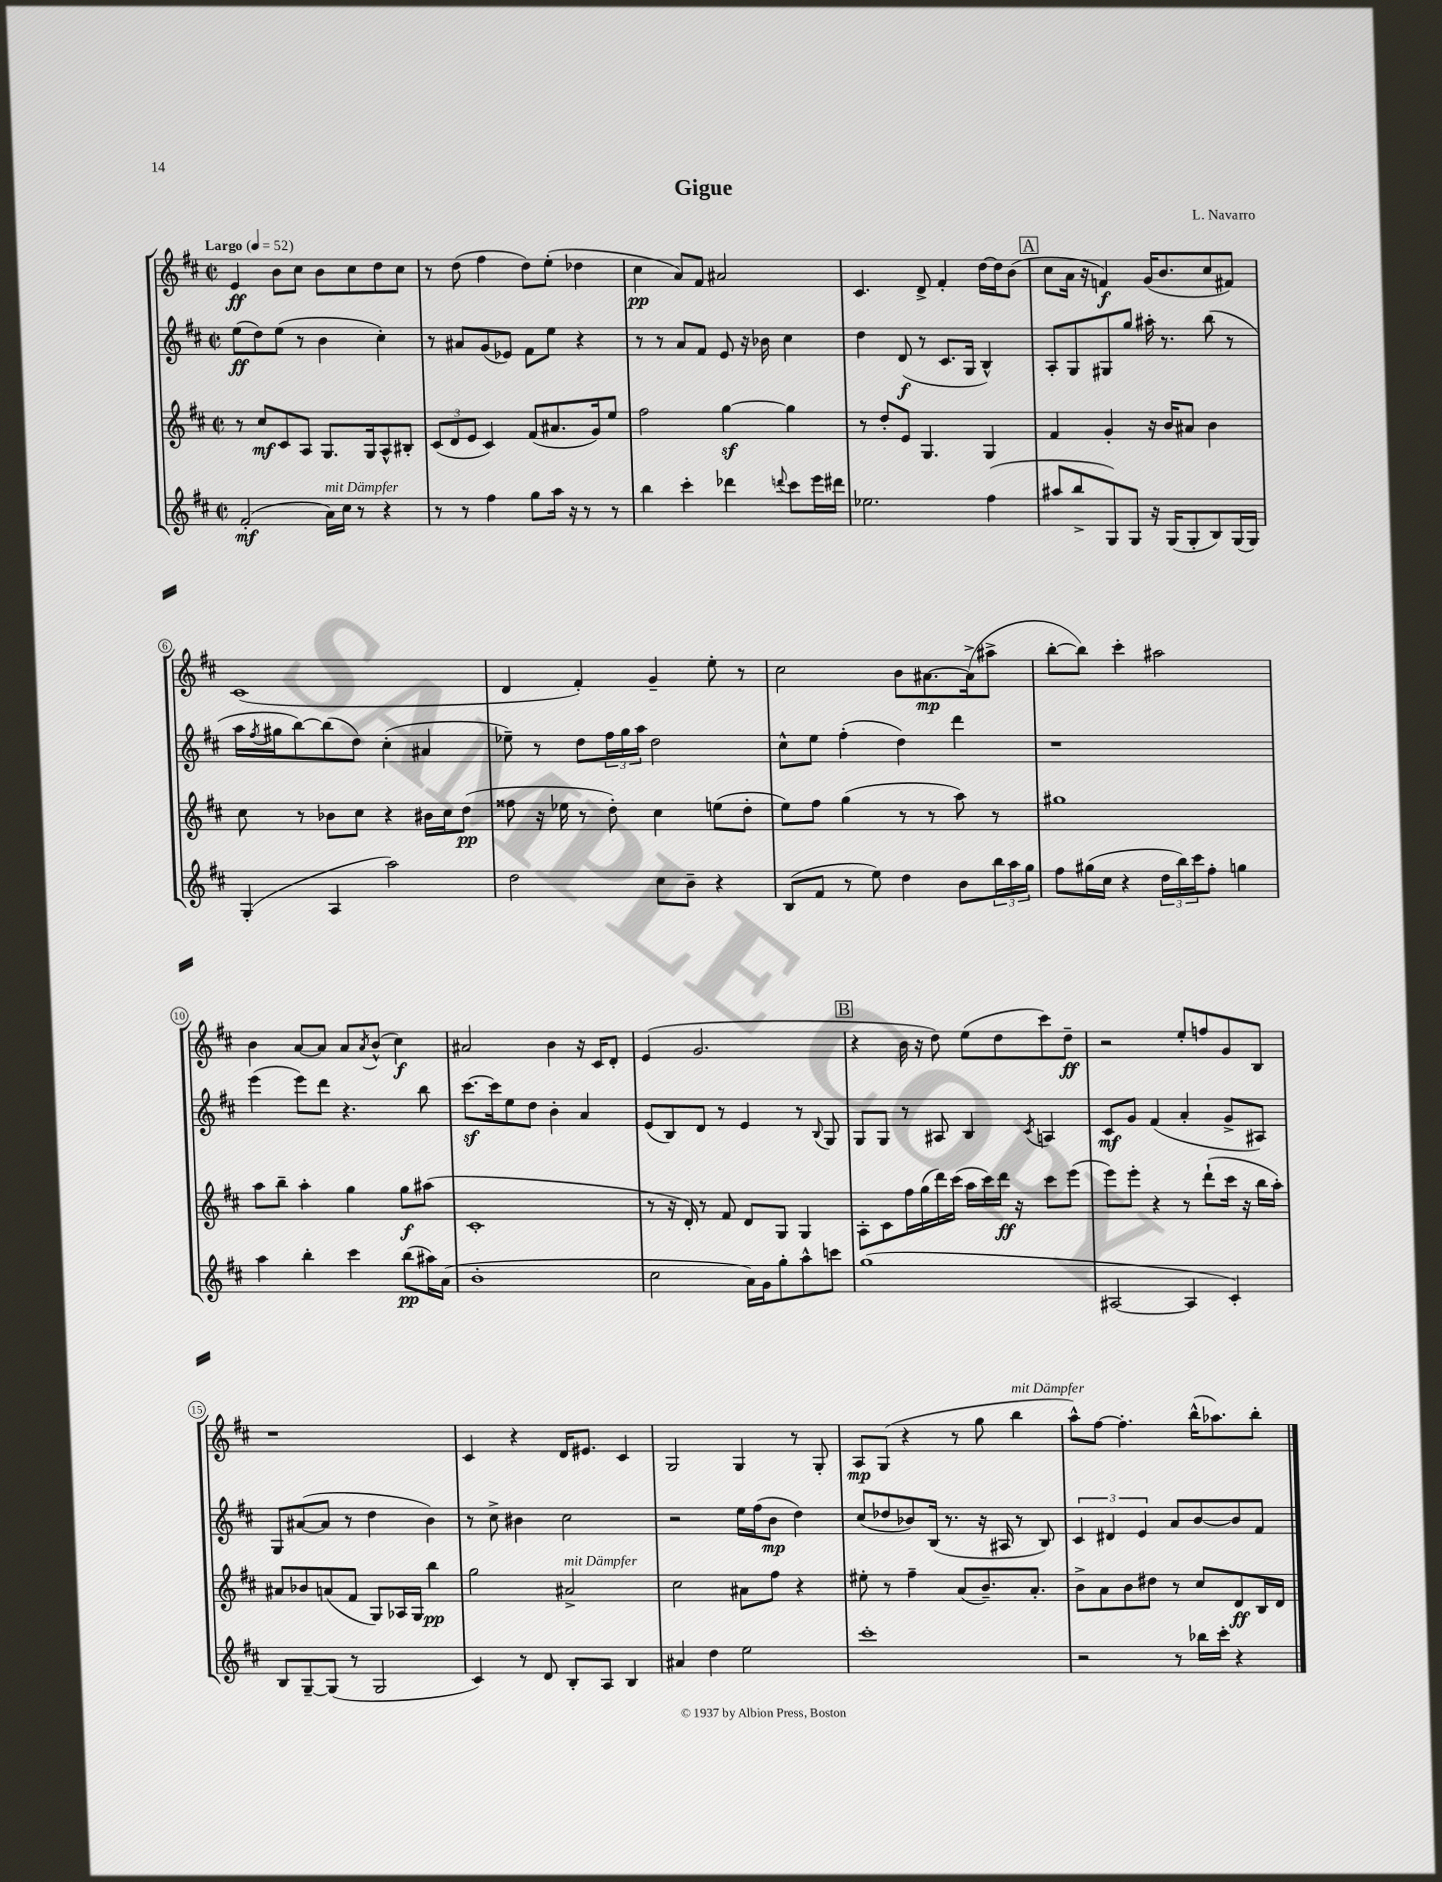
\header { title = "Gigue" composer = "L. Navarro" }
<<
\new StaffGroup <<
\new Staff = "s0" {
    \clef treble \key d \major \defaultTimeSignature \time 2/2 \tempo "Largo" 4 = 52
    e'4\ff b'8 cis''8 b'8 cis''8 d''8 cis''8 |
    r8 d''8( fis''4 d''8) e''8-.( des''4 |
    cis''4\pp a'8) fis'8 ais'2 |
    cis'4. d'8-> fis'4-. d''16~ d''16 b'8( |
    \mark \markup { \box "A" } cis''8 a'16 r16 f'4\f) g'16( b'8. cis''8 fis'8) |
    cis'1( |
    d'4 fis'4-.) g'4-- e''8-. r8 |
    cis''2 b'8 ais'8.~\mp ais'16->( ais''8-> |
    b''8~-. b''8) cis'''4-. ais''2 |
    b'4 a'8~ a'8 a'8 \acciaccatura { a'8 } b'8-^( cis''4\f) |
    ais'2 b'4 r16 cis'16 d'8-. |
    e'4( g'2. |
    \mark \markup { \box "B" } r4 b'16 r16 d''8) e''8( d''8 cis'''8) d''8--\ff |
    r2 e''8-. f''8 g'8 b8 |
    r1 |
    cis'4 r4 d'16 eis'8. cis'4 |
    g2 g4 r8 g8-. |
    a8\mp g8( r4 r8 g''8 b''4^\markup { \italic "mit Dämpfer" } |
    a''8-^) fis''8~ fis''4.-. b''16-^( aes''8.) b''8-. \bar "|." |
}
\new Staff = "s1" {
    \clef treble \key d \major \defaultTimeSignature \time 2/2
    e''8\ff( d''8) e''8( r8 b'4 cis''4-.) |
    r8 ais'8 g'8( ees'8) fis'8 e''8 r4 |
    r8 r8 a'8 fis'8 e'8 r16 bes'16 cis''4 |
    d''4 d'8\f( r8 cis'8. g16 b4-^) |
    \mark \markup { \box "A" } a8-. g8 gis8 g''8 ais''16-. r8. b''8( r8 |
    a''16 \acciaccatura { fis''8 } gis''16 b''8~) b''8( d''8) cis''4-.( ais'4 |
    ees''8--) r8 d''8 \tuplet 3/2 { fis''16 g''16 a''16 } d''2 |
    cis''8-^ e''8 fis''4-.( d''4) d'''4 |
    r1 |
    e'''4( e'''8) d'''8 r4. b''8 |
    cis'''8.~\sf cis'''16 e''8 d''8 b'4-. a'4 |
    e'8( b8) d'8 r8 e'4 r8 \appoggiatura { b8 } g8 |
    \mark \markup { \box "B" } g8 g8 r8 ais8 b4 \acciaccatura { cis'8 } a4 |
    cis'8\mf g'8 fis'4( a'4-. g'8-> ais8) |
    g8 ais'8~( ais'8 r8 d''4 b'4) |
    r8 cis''8-> bis'4 cis''2 |
    r2 e''16 fis''16( b'8\mp d''4) |
    cis''8( des''8 bes'8) b16( r8. r16 ais16 r8 b8) |
    \tuplet 3/2 { cis'4 dis'4 e'4 } a'8 b'8~ b'8 fis'8 \bar "|." |
}
\new Staff = "s2" {
    \clef treble \key d \major \defaultTimeSignature \time 2/2
    r8 cis''8\mf cis'8 a8 g8. g16 a8-^ bis8-. |
    \tuplet 3/2 { cis'8( d'8 e'8 } cis'4) fis'8( ais'8. g'16) e''8 |
    fis''2 g''4~\sf g''4 |
    r8 d''8-. e'8 g4. g4 |
    \mark \markup { \box "A" } fis'4 g'4-. r16 b'16 ais'8 b'4 |
    cis''8 r8 bes'8 cis''8 r4 bis'16 cis''16 d''8\pp( |
    fisis''8 r16 ees''16 r8 d''8-.) cis''4 e''8( d''8-. |
    e''8) fis''8 g''4( r8 r8 a''8) r8 |
    gis''1 |
    a''8 b''8-- a''4-. g''4 g''8\f ais''8( |
    cis'1-. |
    r8 r16 d'16-.) r8 fis'8 d'8 g8 g4 |
    \mark \markup { \box "B" } a8-. cis'8 fis''16 g''16( d'''16) cis'''16( a''16 cis'''16) d'''16\ff r16 cis'''8 e'''8( |
    e'''8) e'''8-. r4 r8 d'''8-!( cis'''16 r16 b''16 a''16-.) |
    ais'8 bes'8 a'8( fis'8 g8) aes16 g16 b''4\pp |
    g''2 ais'2->^\markup { \italic "mit Dämpfer" } |
    cis''2 ais'8 fis''8 r4 |
    eis''8-. r8 fis''4-- a'8( b'8.--) a'8.-. |
    b'8-> a'8 b'8 dis''8 r8 cis''8 d'8\ff b16 d'16 \bar "|." |
}
\new Staff = "s3" {
    \clef treble \key d \major \defaultTimeSignature \time 2/2
    fis'2-.\mf( a'16^\markup { \italic "mit Dämpfer" }) cis''16 r8 r4 |
    r8 r8 fis''4 g''8 a''16 r16 r8 r8 |
    b''4 cis'''4-. des'''4 \appoggiatura { d'''8 } cis'''8 e'''16 dis'''16 |
    ees''2. fis''4( |
    \mark \markup { \box "A" } ais''8 b''8-> g8) g8 r16 g16( g8-. b8) g16( g16) |
    g4-.( a4 a''2) |
    d''2 cis''8 b'8-- r4 |
    b8( fis'8 r8 e''8) d''4 b'8 \tuplet 3/2 { b''16 a''16 g''16 } |
    fis''8 gis''16( cis''16 r4 \tuplet 3/2 { d''16 b''16) cis'''16 } fis''8-. g''4 |
    a''4 b''4-. cis'''4 b''8\pp( ais''16) a'16( |
    b'1-. |
    cis''2 a'16) g'16 g''8-. a''8-^ c'''8 |
    \mark \markup { \box "B" } g''1( |
    ais2~ ais4 cis'4-.) |
    b8 g8~-- g8( r8 g2 |
    cis'4) r8 d'8 b8-. a8 b4 |
    ais'4 d''4 e''2 |
    cis'''1-. |
    r2 r8 bes''16 cis'''16-. r4 \bar "|." |
}
>>
>>
\layout { \context { \Score \override BarNumber.stencil = #(make-stencil-circler 0.1 0.3 ly:text-interface::print) } }
